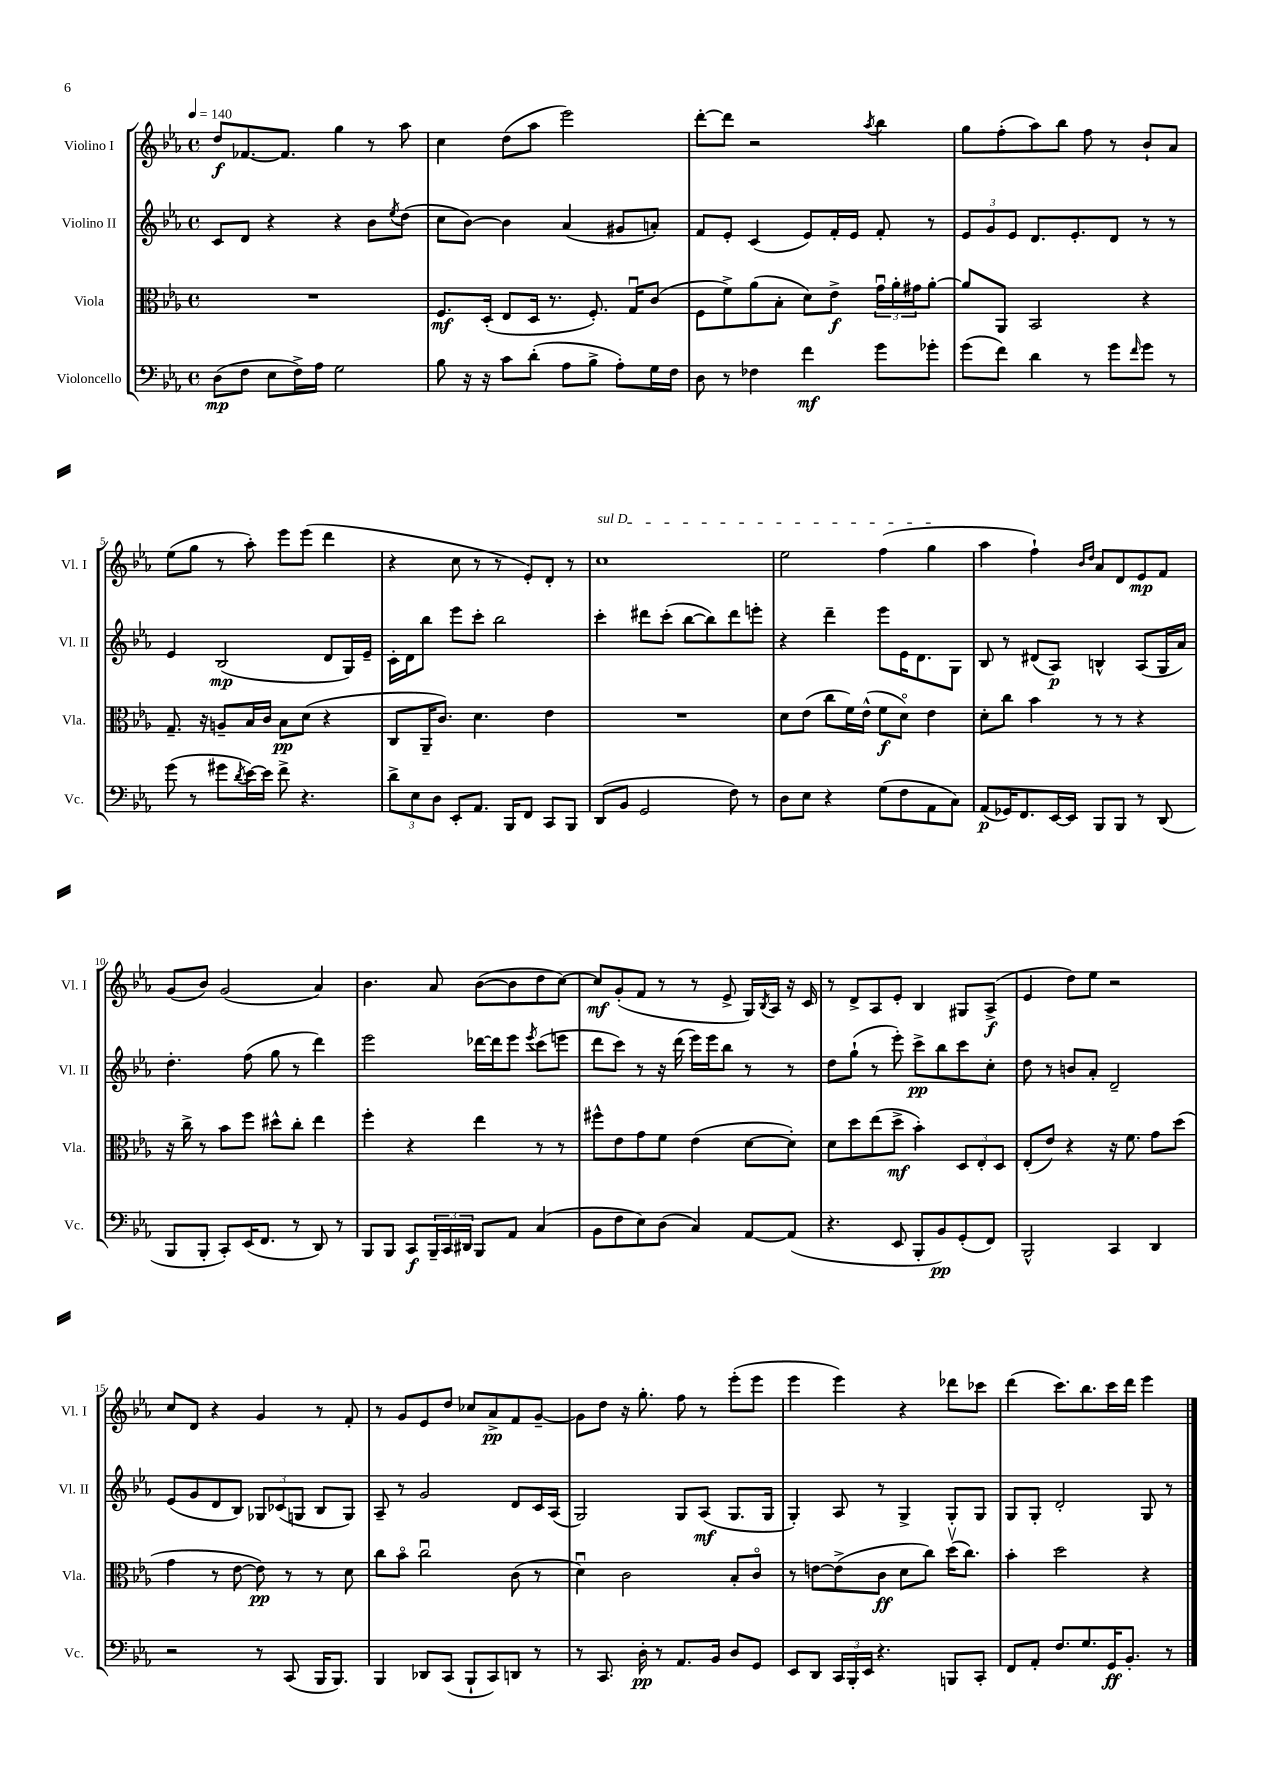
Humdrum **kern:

**kern	**kern	**kern	**kern
*staff4	*staff3	*staff2	*staff1
*clefF4	*clefC3	*clefG2	*clefG2
*k[b-e-a-]	*k[b-e-a-]	*k[b-e-a-]	*k[b-e-a-]
*M4/4	*M4/4	*M4/4	*M4/4
*met(c)	*met(c)	*met(c)	*met(c)
*MM140	*MM140	*MM140	*MM140
(8D	1r	8c	8dd
8F	.	8d	[8.f-
8E-	.	4r	.
.	.	.	8.f-]
16F^)	.	.	.
16A-	.	.	.
2G	.	4r	4gg
.	.	8b-	8r
.	.	8qee-	.
.	.	(8dd	8aa-
=	=	=	=
8B-	8.F	8cc	4cc
16r	.	[8b-)	.
16r	(16D'	.	.
8c	8E-	4b-]	(8dd
(8d'	16D	.	8aa-
.	8.r	.	.
8A-	.	(4a-	2eee-)
8B-^	8.F')	.	.
8A-')	.	8g#	.
.	16Gu	.	.
16G	(8c	8a')	.
16F	.	.	.
=	=	=	=
8D	8F	8f	[8ddd'
8r	8f^)	8e-'	8ddd]
4F-	(8a-	(4c	2r
.	8B-'	.	.
4f	8d)	8e-)	.
.	8e-^	16f'	.
.	.	16e-	.
.	.	.	8qaa-
8g	24gu	8f'	4bb-
.	24a-'	.	.
.	24g#	.	.
8g-'	[8a-'	8r	.
=	=	=	=
(8g	8a-]	12e-	8gg
.	.	12g	.
8f)	8AA-	.	(8ff'
.	.	12e-	.
4d	2BB-	8.d	8aa-)
.	.	.	8bb-
.	.	8.e-'	.
8r	.	.	8ff
8g	.	8d	8r
16qqf	.	.	.
8g	4r	8r	8b-`
8r	.	8r	8a-
=	=	=	=
(8g	8.G~	4e-	(8ee-
8r	.	.	8gg
.	16r	.	.
8g#	8A~	(2B-	8r
8qd	.	.	.
[16e-)	16B-	.	8aa-')
16e-]	16c	.	.
8f^	8B-	.	8eee-
4.r	(8d	.	(8eee-
.	4r	8d	4ddd
.	.	16G)	.
.	.	16e-~	.
=	=	=	=
12d^	8C	16c'	4r
.	.	16d	.
12E-	.	.	.
.	16AA-~	8bb-	.
12D	.	.	.
.	8.c)	.	.
8EE-'	.	8eee-	8cc
8.AA-	4.d	8ccc'	8r
.	.	2bb-	8r
16BBB-	.	.	.
8FF	.	.	8e-')
8CC	4e-	.	8d'
8BBB-	.	.	8r
=	=	=	=
(8DD	1r	4ccc'	1cc
8BB-	.	.	.
2GG	.	8ddd#	.
.	.	(8ccc'	.
.	.	[8bb-	.
.	.	8bb-])	.
8F)	.	8ddd#	.
8r	.	8eee'	.
=	=	=	=
8D	8d	4r	2ee-
8E-	(8e-	.	.
4r	8cc	4ddd~	.
.	16f)	.	.
.	(16e-^^	.	.
(8G	8f	8eee-	(4ff
8F	8do)	16e-	.
.	.	8.d	.
8AA-	4e-	.	4gg
8C)	.	8G	.
=	=	=	=
(8AA-	8d'	8B-	4aa-
16GG-)	8cc	8r	.
8.FF	.	.	.
.	4b-	(8d#	4ff`)
[16EE-	.	8A-)	.
16EE-]	.	.	.
.	.	.	16qqb-
.	.	.	16qqdd
8BBB-	8r	4B^^	8a-
8BBB-	8r	.	8d
8r	4r	(8A-	8e-
(8DD	.	16G	8f
.	.	16a-)	.
=	=	=	=
8BBB-	16r	4.dd'	(8g
.	16cc^	.	.
8BBB-'	8r	.	8b-)
8CC')	8b-	.	(2g
(16EE-	8ff	(8ff	.
8.FF	.	.	.
.	8dd#^^	8gg	.
8r	8cc'	8r	.
8DD)	4ee-	4ddd)	4a-)
8r	.	.	.
=	=	=	=
8BBB-	4ff'	2eee-	4.b-
8BBB-	.	.	.
8CC	4r	.	.
24BBB-~	.	.	8a-
24CC	.	.	.
24DD#	.	.	.
8BBB-	4ee-	[16ddd-	([8b-
.	.	16ddd-]	.
8AA-	.	8eee-	8b-]
.	.	8qeee-	.
(4C	8r	(8ccc	8dd
.	8r	8eee	[8cc)
=	=	=	=
8BB-	8ff#^^	8ddd	8cc]
8F	8e-	8ccc)	(8g'
8E-)	8g	8r	8f
(8D	8f	16r	8r
.	.	(16ddd	.
4C)	(4e-	16eee-)	8r
.	.	16eee-	.
.	.	8bb-	8e-^
[8AA-	[8d	8r	16G)
.	.	.	8qB-
.	.	.	16A-
(8AA-]	8d'])	8r	16r
.	.	.	16c
=	=	=	=
4.r	8d	8dd	8r
.	8dd	(8gg`	8d^
.	(8ee-	8r	8A-
8EE-	8dd^	8eee-')	8e-'
8BBB-'	4b-')	8ccc^	4B-
8BB-)	.	8bb-	.
(8GG'	12D	8ccc	8G#
.	12E-'	.	.
8FF)	.	8cc'	(8A-^
.	12D	.	.
=	=	=	=
2BBB-^^	(8E-'	8dd	4e-
.	8e-)	8r	.
.	4r	8b	8dd)
.	.	8a-'	8ee-
4CC	16r	2d~	2r
.	8.f	.	.
4DD	8g	.	.
.	(8dd	.	.
=	=	=	=
2r	4g	(8e-	8cc
.	.	8g	8d
.	8r	8d	4r
.	[8e-	8B-)	.
8r	8e-])	12G-	4g
.	.	(12c-	.
(8CC	8r	.	.
.	.	12G	.
16BBB-	8r	8B-	8r
8.BBB-)	.	.	.
.	8d	8G)	8f'
=	=	=	=
4BBB-	8cc	8A-~	8r
.	8b-o	8r	8g
8DD-	2ccu	2g	8e-
(8CC	.	.	8dd
8BBB-`	.	.	8cc-
8CC)	.	.	8a-^
8DD	(8c	8d	8f
8r	8r	16c	[8g~
.	.	(16A-	.
=	=	=	=
8r	4du)	2G)	8g]
8.CC	.	.	8dd
.	2c	.	16r
16D'	.	.	8.gg'
8r	.	.	.
8.AA-	.	8G	8ff
.	.	(8A-	8r
16BB-	.	.	.
8D	8B-'	8.G	(8eee-'
8GG	8co	.	8eee-
.	.	16G	.
=	=	=	=
8EE-	8r	4G')	4eee-
8DD	[8e	.	.
24CC	(8e^]	8A-	4eee-)
24BBB-'	.	.	.
24EE-	.	.	.
4.r	8c	8r	.
.	8d	4G^	4r
.	8cc)	.	.
8BBB	(16ddv	8G'	8ddd-
.	8.cc)	.	.
8CC'	.	8G	8ccc-
=	=	=	=
8FF	4b-'	8G	(4ddd
8AA-'	.	8G'	.
8.F	2dd	2d'	8.ccc)
8.G	.	.	8.bb-
16GG	.	.	16ccc
8.BB-'	.	.	16ddd
.	4r	8G	4eee-
8r	.	8r	.
==	==	==	==
*-	*-	*-	*-
